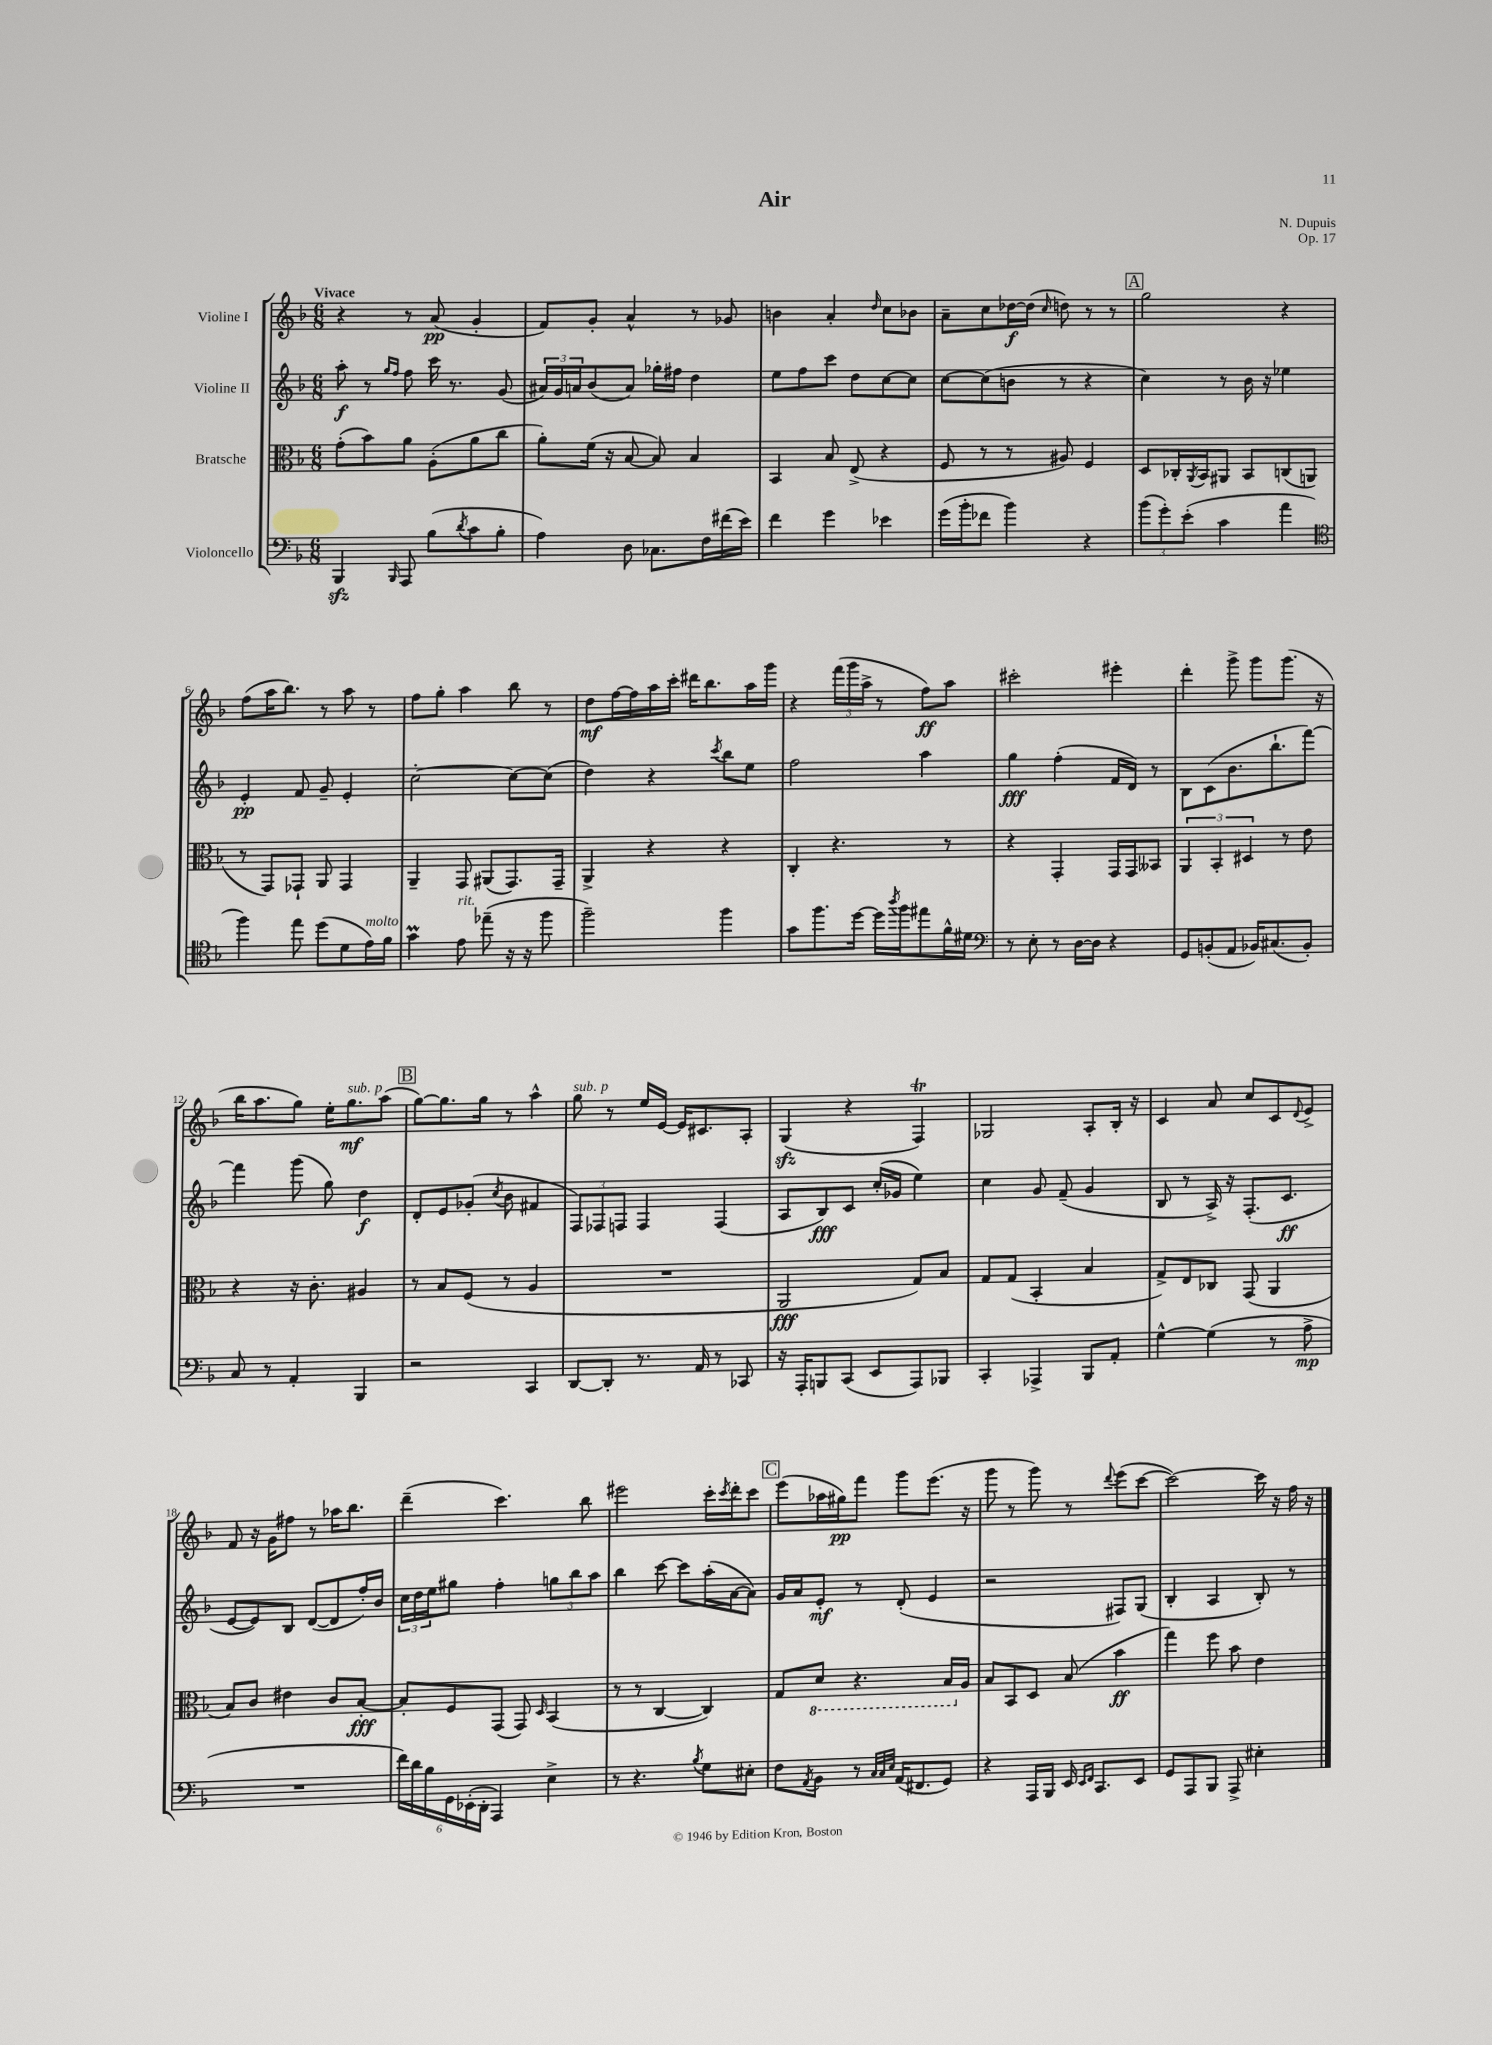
\header { title = "Air" composer = "N. Dupuis" opus = "Op. 17" }
<<
\new StaffGroup <<
\new Staff = "s0" \with { instrumentName = "Violine I" } {
    \clef treble \key f \major \numericTimeSignature \time 6/8 \tempo "Vivace"
    r4 r8 a'8\pp( g'4-. |
    f'8) g'8-. a'4-^ r8 ges'8 |
    b'4 a'4-. \grace { d''16 } c''8 bes'8 |
    a'8-- c''8 des''16~\f des''16( \grace { c''16 } d''8) r8 r8 |
    \mark \markup { \box "A" } g''2 r4 |
    f''8( a''16 bes''8.) r8 a''8 r8 |
    f''8 g''8-. a''4 bes''8 r8 |
    d''8\mf f''16~ f''16 a''16 c'''16-. dis'''16 bes''8. a''16 g'''16 |
    r4 \tuplet 3/2 { f'''16( g'''16 a''16-> } r8 f''8\ff) a''8 |
    cis'''2-. eis'''4-. |
    d'''4-. g'''8-> g'''8 g'''8.( r16 |
    bes''16 a''8. g''8) e''16-. g''8.\mf^\markup { \italic "sub. p" } a''8( |
    \mark \markup { \box "B" } g''8~) g''8. g''16 r8 a''4-^ |
    g''8^\markup { \italic "sub. p" } r8 e''16 e'16~ e'16 cis'8. a8-. |
    g4\sfz( r4 f4\trill) |
    ges2 a8-. bes16-. r16 |
    c'4 a'8 c''8 c'8 \appoggiatura { d'8 } e'8-> |
    f'8 r16 g'16 fis''8 r8 aes''16 bes''8. |
    d'''4--( c'''4.) bes''8 |
    eis'''2 c'''16-. \acciaccatura { c'''8 } d'''16-. c'''8 |
    \mark \markup { \box "C" } e'''8( aes''16 gis''16\pp) f'''8 g'''8 e'''8.( r16 |
    g'''8 r8 g'''8) r8 \appoggiatura { d'''8 } e'''8( c'''8~ |
    c'''2~) c'''16 r16 f''16 r16 \bar "|." |
}
\new Staff = "s1" \with { instrumentName = "Violine II" } {
    \clef treble \key f \major \numericTimeSignature \time 6/8
    a''8-.\f r8 \grace { g''16 f''16 } f''8 c'''16 r8. g'8( |
    \tuplet 3/2 { ais'16) g'16 a'16 } bes'8( a'8) ges''16-. fis''16 d''4 |
    e''8 f''8 c'''8 d''8 c''8~ c''8 |
    c''8~ c''8( b'8 r8 r4 |
    \mark \markup { \box "A" } c''4) r8 bes'16 r16 ees''4 |
    e'4-.\pp f'8 g'8-- e'4-. |
    c''2~-. c''8~ c''8( |
    d''4) r4 \acciaccatura { c'''8 } bes''8 e''8 |
    f''2 a''4 |
    g''4\fff f''4-.( f'16 d'16) r8 |
    bes8 c'8( bes'8. bes''8.-! f'''8~) |
    f'''4 g'''8( g''8) d''4\f |
    \mark \markup { \box "B" } d'8-. e'8 ges'8-.( \acciaccatura { c''8 } bes'8 fis'4 |
    \tuplet 3/2 { f8) fes8 f8 } f4 f4( |
    a8 bes8\fff) c'8 c''16-.( ges'16 e''4) |
    c''4 g'8 f'8--( g'4 |
    bes8 r8 a16->) r16 f8.-.( c'8.\ff |
    e'8~ e'8) bes8 d'8~( d'8 f''16-.) bes'16 |
    \tuplet 3/2 { c''16 d''16 e''16 } gis''8 f''4-. \tuplet 3/2 { g''8 bes''8 a''8 } |
    bes''4 c'''8~ c'''8 a''16-.( a'16~ a'8) |
    \mark \markup { \box "C" } g'16 a'16 e'8-.\mf r8 d'8-.( e'4 |
    r2 fis8) g8( |
    bes4-. a4 bes8-.) r8 \bar "|." |
}
\new Staff = "s2" \with { instrumentName = "Bratsche" } {
    \clef alto \key f \major \numericTimeSignature \time 6/8
    g'8-.( bes'8) a'8 a8-.( a'8 c''8 |
    a'8-.) f'16( r16 bes8~ bes8) bes4 |
    bes,4 bes8 e8->( r4 |
    f8 r8 r8 ais8) f4 |
    \mark \markup { \box "A" } d8 ces16-. \acciaccatura { a,8 } bes,16 ais,8 bes,8 c8( a,8 |
    r8 g,8) ges,8-! a,8 ges,4 |
    a,4-- g,8 ais,8( g,8.) g,16-- |
    a,4-> r4 r4 |
    c4-. r4. r8 |
    r4 g,4-. g,16 g,16 beses,8 |
    \tuplet 3/2 { a,4 bes,4-. dis4 } r8 e'8 |
    r4 r16 c'8.-. ais4 |
    \mark \markup { \box "B" } r8 bes8 f8( r8 a4 |
    R2. |
    a,2\fff g8) bes8 |
    g8 g8( bes,4-. bes4 |
    g8->) e8 ces8 g,8( a,4 |
    bes8) c'8 eis'4 c'8 bes8~-.\fff |
    bes8-. f8 g,8( g,8) \grace { d16 } bes,4( |
    r8 r8 c4~ c4) |
    \mark \markup { \box "C" } g8 \ottava #-1 d8 r4. bes,16 \ottava #0 a16 |
    bes8 bes,8 d8 bes8( bes'4\ff |
    g''4) f''8 bes'8 e'4 \bar "|." |
}
\new Staff = "s3" \with { instrumentName = "Violoncello" } {
    \clef bass \key f \major \numericTimeSignature \time 6/8
    bes,,4\sfz \grace { bes,,16 } a,,8 bes8( \acciaccatura { d'8 } c'8 bes8-. |
    a4) d8 ces8. f16 fis'16( e'16) |
    f'4 g'4 ees'4 |
    g'16( bes'16-. fes'8 bes'4) r4 |
    \mark \markup { \box "A" } \tuplet 3/2 { bes'8( g'8-.) e'8-.( } c'4 a'4 |
    \clef tenor f''4) e''8 d''8( d'8 e'16^\markup { \italic "molto" }) f'16 |
    g'4\prall e'8^\markup { \italic "rit." } ees''8--( r16 r16 f''8 |
    f''2--) f''4 |
    g'8 f''8. d''16~ d''16 \acciaccatura { a''8 } f''16 eis''8 f'16-^ dis'16 |
    \clef bass r8 e8-. r8 d16~ d16 r4 |
    g,8 b,8-.( a,8 bes,16) cis8.( bes,8-.) |
    c8 r8 a,4-. bes,,4 |
    \mark \markup { \box "B" } r2 c,4 |
    d,8~ d,8-. r8. a,16 r8 ces,8 |
    r16 a,,16-. b,,8 c,8( e,8 a,,8) bes,,8 |
    c,4-. aes,,4-> bes,,8 a,8-. |
    g4~-^ g4( r8 a8->\mp |
    R2. |
    \tuplet 6/4 { f'16) d'16 bes16 g,16 ees,16-.( d,16-. } a,,4) e4-> |
    r8 r4. \acciaccatura { bes8 } g8 eis8-. |
    \mark \markup { \box "C" } f8 \acciaccatura { a,8 } bes,8 r8 \grace { c32 c32 e32 } a,16( fis,8. g,8) |
    r4 a,,16 bes,,16 e,16 \grace { e,16 f,16 } c,8. e,8 |
    g,8 a,,8 bes,,8 a,,8-> eis4-. \bar "|." |
}
>>
>>
